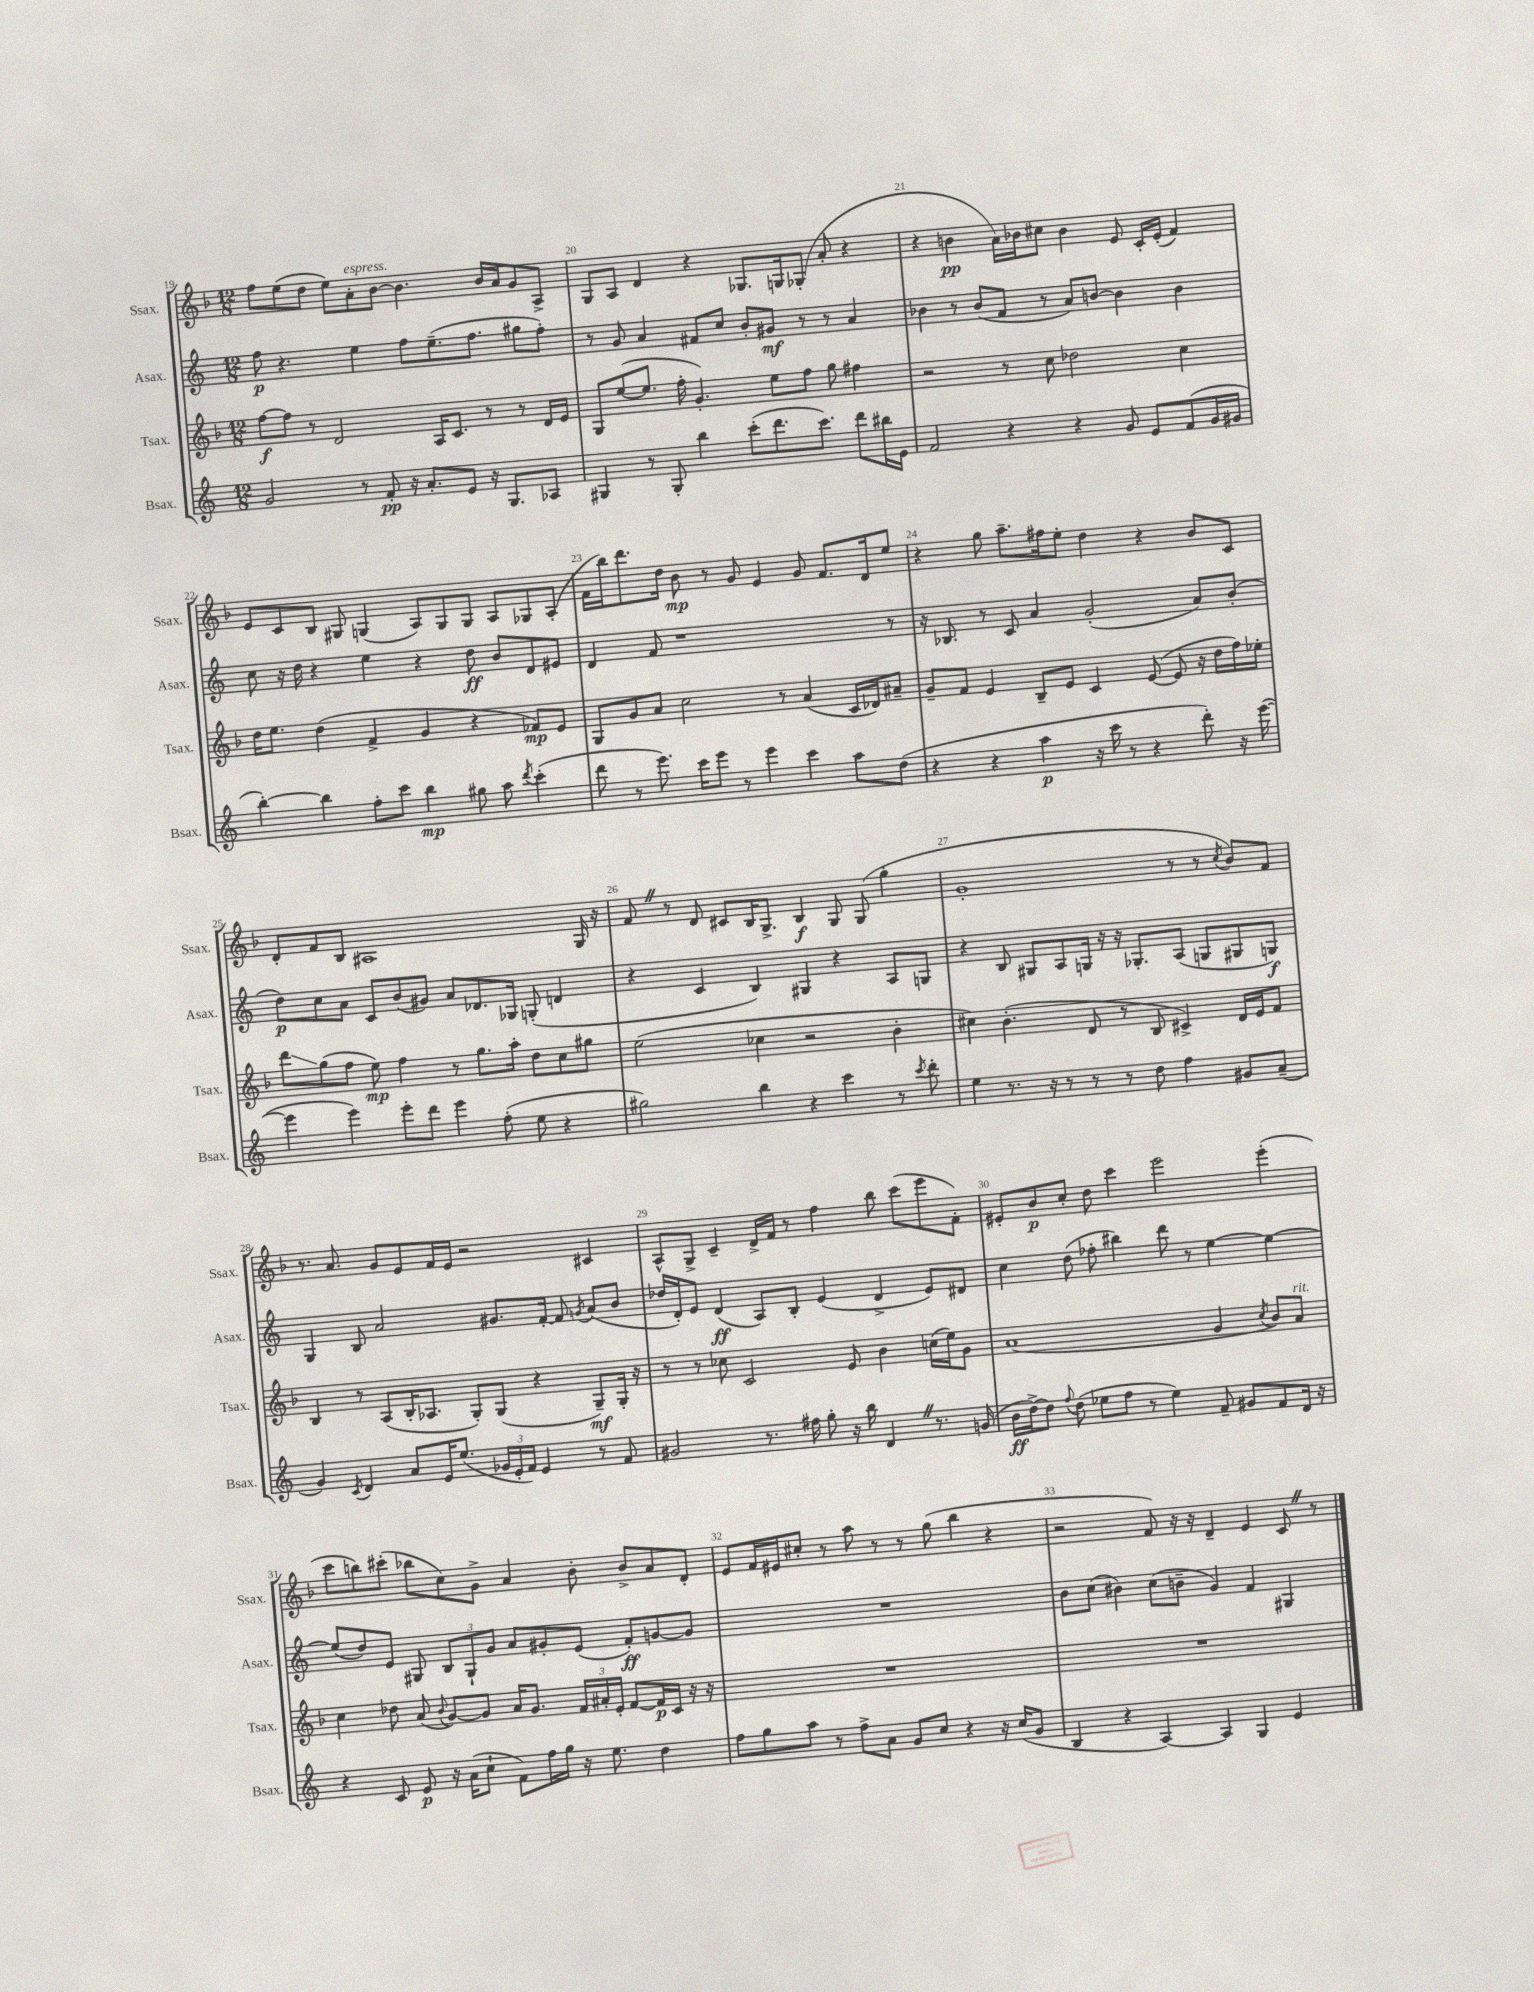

**kern	**kern	**kern	**kern
*staff4	*staff3	*staff2	*staff1
*clefG2	*clefG2	*clefG2	*clefG2
*k[]	*k[b-]	*k[]	*k[b-]
*M12/8	*M12/8	*M12/8	*M12/8
2g	[8ff	8ff	8ff
.	8ff]	4.r	(8ee
.	8r	.	8dd
.	2d	.	8ee)
8r	.	4ee	8a'
8f'	.	.	[8b-
16r	.	8ff	4.b-]
8.a'	.	.	.
.	16A	(8.ee~	.
.	8.c	.	.
8e	.	.	.
.	.	8.ff	.
16r	8r	.	16b-
8.G	.	.	16a
.	8r	8gg#	8g
8A-	16d	8ff')	8A^
.	16e	.	.
=	=	=	=
4G#	8G	8r	8G
.	([8ee	8g	8A
8r	8.ee]	4a	4d
8G#'	.	.	.
.	16ff'	.	.
4bb	4.g')	8f#	4r
.	.	8cc	.
(8ccc'	.	8b'	8.G-
8.ddd	8ee	8g#	.
.	.	.	16G
.	8ff	8r	(8G-'
8.ccc)	.	.	.
.	8gg	8r	8a'
8ddd	4ff#	4a	4r
16bb#	.	.	.
16e	.	.	.
=	=	=	=
2f	2r	4b-	4r
.	.	8r	4b
.	.	(8b-	.
4r	8r	8f	16a)
.	.	.	16b-
.	8cc	8r	8cc#
4r	2dd-	8a)	4b-
.	.	[8b	.
8g	.	4b]	8e
8e	.	.	16c'
.	.	.	(16e'
(8f	4cc	4b	4f)
16g	.	.	.
16g#	.	.	.
=	=	=	=
[4bb')	16dd	8cc	8e
.	8.ee	.	.
.	.	16r	8c
.	.	16dd	.
4bb]	(4dd	4r	8B-
.	.	.	8G#
8ff'	4f^	4ee	(4G
8ccc	.	.	.
4bb	4g	4r	8A)
.	.	.	8G
8gg#	4r	8dd	8G
8aa	.	8b	8A
8qddd	.	.	.
(4ccc'	8f-)	8d	8G-
.	8e	8e#	(8A'
=	=	=	=
8ddd	8G	4d	16f
.	.	.	16bb-)
8r	8g	.	8.ddd
8.eee)	8a	8f	.
.	.	.	16dd
.	2cc	1r	8b-
16ccc	.	.	.
8eee	.	.	8r
8r	.	.	8g
4eee	.	.	4e
.	8r	.	.
4ccc	(4a	.	8g
.	.	.	8.f
8aa	16c	.	.
.	16d-)	.	16d
(8dd	8a#~	8r	8ee
=	=	=	=
4r	8g~	16r	4r
.	.	8.B-	.
.	8f	.	.
4r	4e	8r	8gg
.	.	8c	8.aa~
4aa	8B-~	4a	.
.	.	.	16ff#
.	8e	.	8ee'
16r	4c	(2g'	4dd
16ccc	.	.	.
8r	.	.	.
4r	([8e	.	4r
.	8e]	.	.
8ddd')	16r	8a)	8b-
.	16dd	.	.
16r	16ff)	(8b'	8c
([16eee	16ee-'	.	.
=	=	=	=
4eee]	8ddd	8dd)	8d'
.	(8gg	8cc	8f
4eee)	8ff	8a	8B-
.	8ee)	8c	1A#
8eee'	4ff	(8b	.
8ddd	.	8g#)	.
4eee	8r	8a	.
.	8.gg	8.d-	.
(8ff'	.	.	.
.	16aa'	16G-	.
8ee	8dd	(8G'	.
4r	8cc	4d	.
.	8gg#	.	16G
.	.	.	16r
=	=	=	=
2gg#)	(2ee	4r	8f
.	.	.	8r
.	.	4c	8d
.	.	.	8c#
4bb	4cc-	4B)	16B-
.	.	.	8.G^
4r	2r	4G#	4B-
4ccc	.	4r	8G
.	.	.	(8G
8r	4b-'	8A	4gg'
8qccc	.	.	.
8ddd'	.	8G	.
=	=	=	=
4ee	4cc#)	4r	1g'
8.r	(4.b-'	8B	.
.	.	8G#	.
16r	.	.	.
8r	.	8A	.
8r	8d	16G	.
.	.	16r	.
8r	8r	16r	.
.	.	8.G-'	.
8dd	8B-	.	.
4ff	4c#^)	(8A	8r
.	.	8G	8r
.	.	.	8qcc
8g#	16d	8G#	8b-)
.	16e	.	.
(8a~	8f	8G)	8f
=	=	=	=
4g)	4B-	4G	8.r
.	.	.	8.a
8qc	.	.	.
4d	8r	8B	.
.	(8A	2a	8g
8a	16B-'	.	8e
.	8.A-	.	.
16e	.	.	16f
(8.ee	.	.	16e
.	8G')	.	2r
24g-	(8G	8.g#	.
24e'	.	.	.
24f)	.	.	.
4e	4r	.	.
.	.	[16f'	.
.	.	8f]	.
.	.	8qg	.
8r	8G~)	(8a	4c#
8f	16G'	8b	.
.	16r	.	.
=	=	=	=
2g#	8r	16dd-	8A^^
.	.	16d')	.
.	8r	8e	8G^
.	8cc-	(4d	4c~
.	2c	.	.
8.r	.	8A)	16d^
.	.	.	16f
.	.	8B'	8r
16ff#	.	.	.
8gg'	.	(4e	4ff
16r	8e	.	.
16bb	.	.	.
4d	4b-	4d^	8bb-
.	.	.	(8ccc
8.r	(16cc	8e)	8eee
.	16ee)	.	.
.	8g	8d#	8f')
(16g	.	.	.
=	=	=	=
16b	(1a	4cc	8e#'
[16dd^)	.	.	.
8dd]	.	.	8b-
8qqff	.	.	.
(8dd	.	(8dd	8cc'
8ee-	.	8ff-'	8dd
8ff	.	4bb#)	4ccc
8r	.	.	.
4ee-)	.	8ddd	2eee
.	.	8r	.
8f~	4g	[4ee	.
8g#	.	.	.
.	8qcc	.	.
8f	8b-)	4ee_	(4eee'
16d	8a	.	.
16r	.	.	.
=	=	=	=
4r	4cc	(8ee]	8ccc
.	.	8dd)	8bb)
8c	8dd-	8e	(8ccc#'
8e	(8a	8G#	8bb-
.	8qqb-	.	.
16r	[8g)	12B	8cc)
(16a	.	.	.
.	.	12G#`	.
8cc`	8g]	.	8g^
.	.	12g	.
8f)	16a	8a	4a
.	8.g	.	.
16ff	.	8g#'	.
16gg	.	.	.
16r	24f	(8e	8b-'
.	24a#'	.	.
8.ee	.	.	.
.	24e'	.	.
.	[8f	8f')	8b-^
4dd	16f]	[8g	8a
.	16c	.	.
.	16r	8g]	8d'
.	16r	.	.
=	=	=	=
8ff	1.r	1.r	8e
8gg	.	.	16f
.	.	.	16e#
8aa	.	.	8cc#'
8r	.	.	8r
8ff^	.	.	8aa
8a	.	.	8r
8g	.	.	8r
8cc	.	.	(8gg
4r	.	.	4bb-
16r	.	.	4r
(16cc	.	.	.
8g	.	.	.
=	=	=	=
4B	1.r	8b	2r
.	.	(8cc	.
4r	.	4b#)	.
[4A)	.	(8cc	8f)
.	.	8b~	16r
.	.	.	16r
4A]	.	4g)	4d~
4G	.	4f	4e
4e	.	4G#	8c
.	.	.	8r
==	==	==	==
*-	*-	*-	*-
